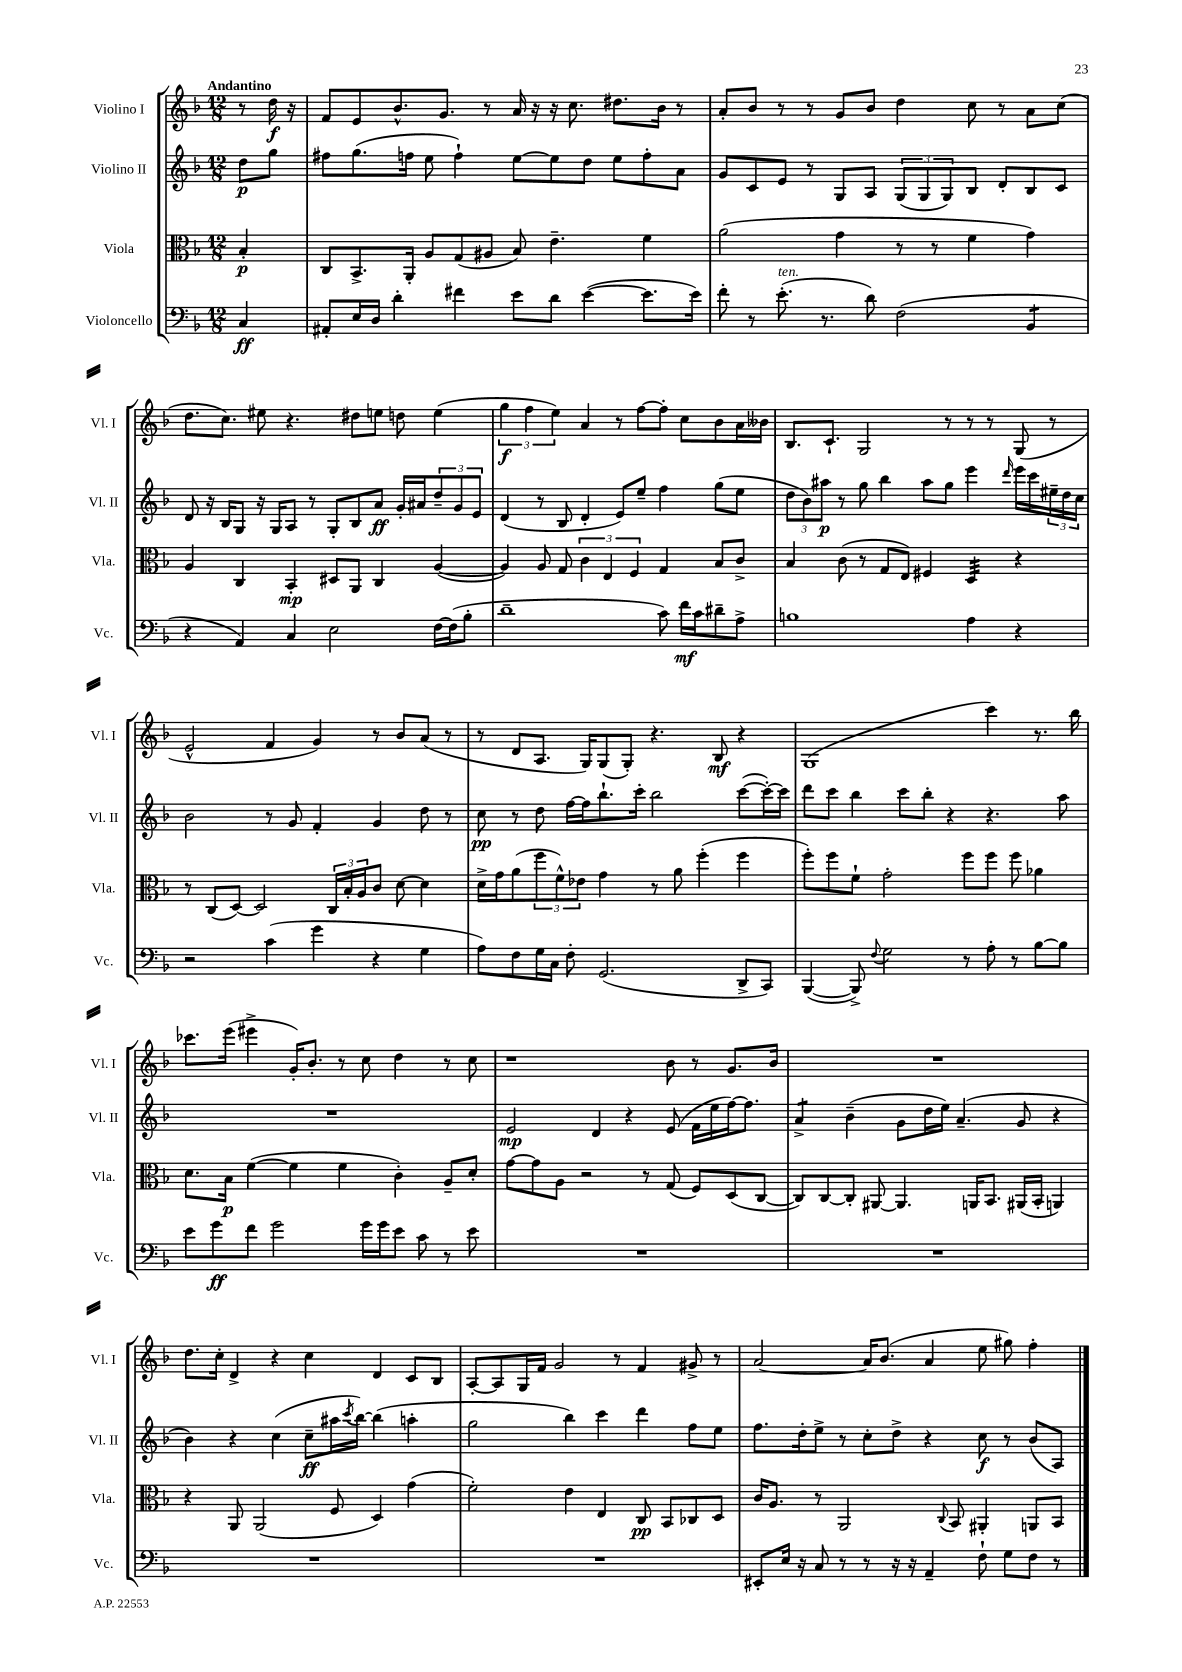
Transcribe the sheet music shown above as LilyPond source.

<<
\new StaffGroup <<
\new Staff = "s0" \with { instrumentName = "Violino I" shortInstrumentName = "Vl. I" } {
    \clef treble \key f \major \numericTimeSignature \time 12/8 \partial 4 \tempo "Andantino"
    r8 d''16\f r16 |
    f'8 e'8 bes'8.-^ g'8. r8 a'16 r16 r16 c''8. dis''8. bes'16 r8 |
    a'8-. bes'8 r8 r8 g'8 bes'8 d''4 c''8 r8 a'8 c''8( |
    d''8. c''8.) eis''8 r4. dis''8 e''8 d''8 e''4( |
    \tuplet 3/2 { g''4\f f''4 e''4) } a'4 r8 f''8~ f''8-. c''8 bes'8 a'16 beses'16 |
    bes8. c'8.-! g2 r8 r8 r8 g8( r8 |
    e'2-^ f'4 g'4) r8 bes'8 a'8( r8 |
    r8 d'8 a8. g16) g8( g8-.) r4. bes8\mf r4 |
    g1( c'''4) r8. bes''16 |
    ces'''8. e'''16( eis'''4-> g'16-.) bes'8.-. r8 c''8 d''4 r8 c''8 |
    r1 bes'8 r8 g'8. bes'16 |
    R1. |
    d''8. c''16-. d'4-> r4 c''4 d'4 c'8 bes8 |
    a8~-. a8 g16 f'16 g'2 r8 f'4 gis'8-> r8 |
    a'2~ a'16 bes'8.( a'4 e''8 gis''8) f''4-. \bar "|." |
}
\new Staff = "s1" \with { instrumentName = "Violino II" shortInstrumentName = "Vl. II" } {
    \clef treble \key f \major \numericTimeSignature \time 12/8 \partial 4
    d''8\p g''8 |
    fis''8 g''8.( f''16 e''8 f''4-!) e''8~ e''8 d''8 e''8 f''8-. a'8 |
    g'8 c'8 e'8 r8 g8 a8 \tuplet 3/2 { g8( g8 g8) } bes8 d'8-. bes8 c'8 |
    d'8 r16 bes16 g8 r16 g16 a8 r8 g8-. bes8 a'8\ff g'16-. ais'16 \tuplet 3/2 { d''8-- g'8 e'8 } |
    d'4( r8 bes8 d'4-. e'8) e''8-- f''4 g''8( e''8 |
    \tuplet 3/2 { d''8 bes'8) ais''8\p } r8 g''8 bes''4 ais''8 g''8 e'''4 \grace { d'''16 } e'''16 c'''16 \tuplet 3/2 { eis''16-- d''16 c''16 } |
    bes'2 r8 g'8 f'4-. g'4 d''8 r8 |
    c''8\pp r8 d''8 f''16~ f''16 bes''8.-! c'''16-. bes''2 c'''8~( c'''16~-.) c'''16 |
    d'''8 c'''8 bes''4 c'''8 bes''8-. r4 r4. a''8 |
    R1. |
    e'2\mp d'4 r4 e'8( f'16 e''16 f''16~) f''8. |
    a'4:8-> bes'4--( g'8 d''16 e''16) a'4.--( g'8 r4 |
    bes'4) r4 c''4( c''8--\ff ais''16 \acciaccatura { c'''8 } bes''16~) bes''4( a''4-. |
    g''2 bes''4) c'''4 d'''4 f''8 e''8 |
    f''8. d''16-. e''8-> r8 c''8-. d''8-> r4 c''8\f r8 bes'8( a8) \bar "|." |
}
\new Staff = "s2" \with { instrumentName = "Viola" shortInstrumentName = "Vla." } {
    \clef alto \key f \major \numericTimeSignature \time 12/8 \partial 4
    bes4-.\p |
    c8 bes,8.-> a,16-. a8 g8( ais8 bes8) e'4.-- f'4 |
    a'2( g'4 r8 r8 f'4 g'4) |
    a4 c4 bes,4-.\mp dis8 a,8 c4 a4~( |
    a4) a8 g8 \tuplet 3/2 { c'4 e4 f4 } g4 bes8 c'8-> |
    bes4 c'8( r8 g8 e8) fis4 d4:32 r4 |
    r8 c8( d8~) d2 \tuplet 3/2 { c16 bes16-. a16 } c'8 d'8~ d'4 |
    d'16-> g'16 a'8( \tuplet 3/2 { f''8 f'8-^) ees'8 } g'4 r8 a'8 f''4-.( f''4 |
    f''8-.) f''8 f'8-! g'2-. f''8 f''8 f''8 aes'4 |
    d'8. bes16\p f'4~( f'4 f'4 c'4-.) a8-- d'8-. |
    g'8~ g'8 a8 r2 r8 g8( f8) d8( c8~ |
    c8) c8~ c8-. ais,8~ ais,4. a,16 bes,8. ais,16( bes,16-. a,4) |
    r4 a,8 a,2( f8 d4) g'4( |
    f'2-.) e'4 e4 c8\pp bes,8 ces8 d8 |
    c'16 a8. r8 a,2 \appoggiatura { c8 } bes,8 ais,4-. a,8 bes,8 \bar "|." |
}
\new Staff = "s3" \with { instrumentName = "Violoncello" shortInstrumentName = "Vc." } {
    \clef bass \key f \major \numericTimeSignature \time 12/8 \partial 4
    c4\ff |
    ais,8-. e16 d16 d'4-. fis'4 e'8 d'8 e'4~( e'8. e'16) |
    f'8-. r8 e'8.-.^\markup { \italic "ten." }( r8. d'8) f2( bes,4:8 |
    r4 a,4) c4 e2 f16~ f16( bes8-. |
    d'1-- c'8) f'16\mf c'16 dis'8-- a8-> |
    b1 a4 r4 |
    r2 c'4( g'4 r4 g4 |
    a8) f8 g16 c16 f8-. g,2.( d,8-> c,8) |
    bes,,4~( bes,,8->) \appoggiatura { f8 } g2 r8 a8-. r8 bes8~ bes8 |
    e'8 g'8\ff f'8 g'2 g'16 g'16 e'8 c'8 r8 e'8 |
    R1. |
    R1. |
    R1. |
    R1. |
    eis,8-. e16 r16 c8 r8 r8 r16 r16 a,4-- f8-! g8 f8 r8 \bar "|." |
}
>>
>>
\layout { \context { \Score \remove "Bar_number_engraver" } }
